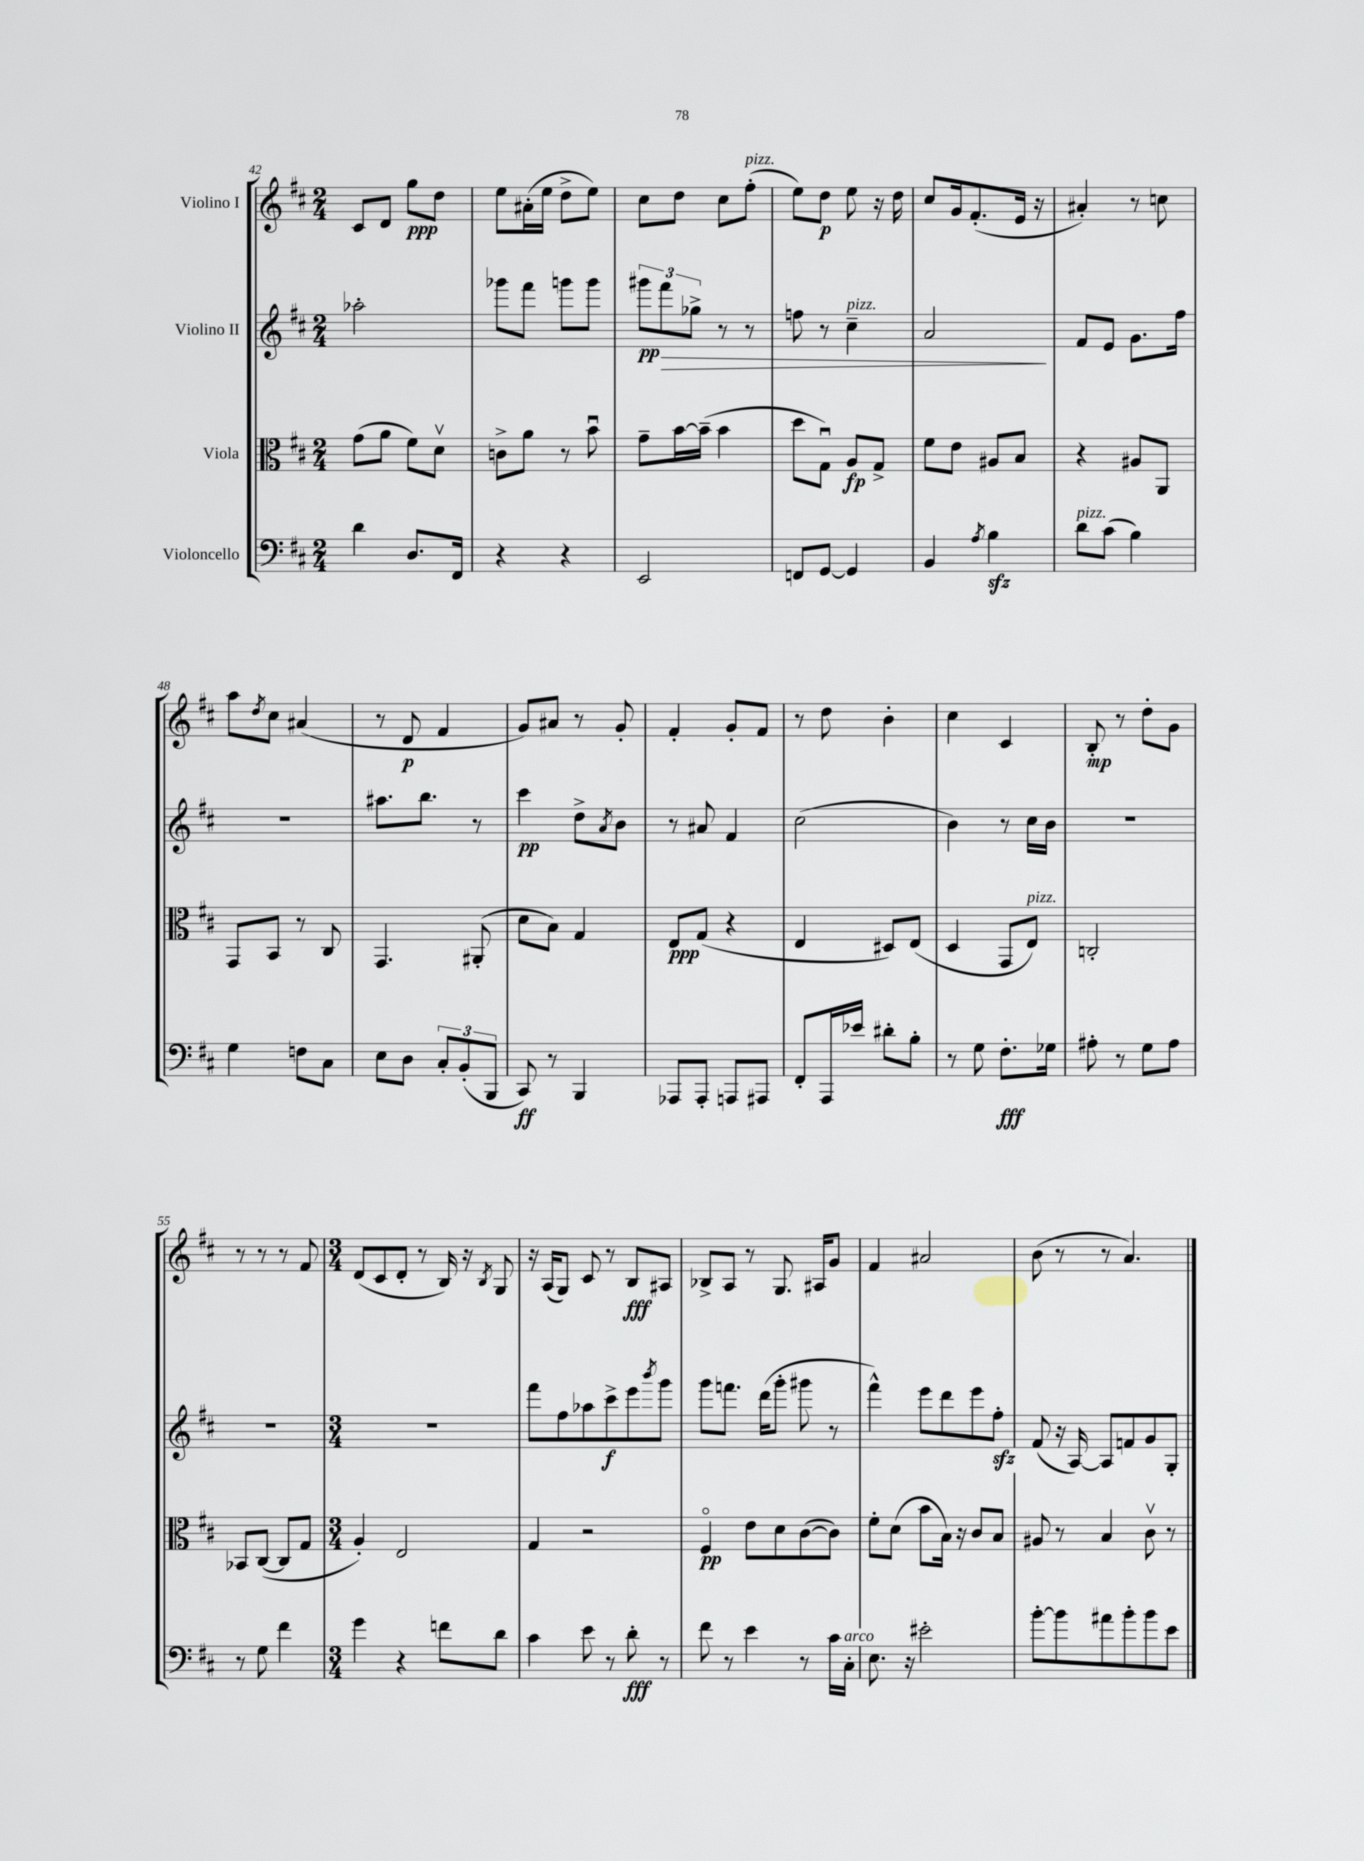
<<
\new StaffGroup <<
\new Staff = "s0" \with { instrumentName = "Violino I" } {
    \clef treble \key d \major \numericTimeSignature \time 2/4
    cis'8 d'8 g''8\ppp d''8 |
    e''8 ais'16-.( e''16 d''8-> e''8) |
    cis''8 d''8 cis''8 fis''8-.^\markup { \italic "pizz." }( |
    e''8) d''8\p e''8 r16 d''16 |
    cis''8 g'16 fis'8.-.( e'16 r16 |
    ais'4-.) r8 c''8 |
    a''8 \acciaccatura { d''8 } cis''8 ais'4( |
    r8 d'8\p fis'4 |
    g'8) ais'8 r8 g'8-. |
    fis'4-. g'8-. fis'8 |
    r8 d''8 b'4-. |
    cis''4 cis'4 |
    b8-.\mp r8 d''8-. g'8 |
    r8 r8 r8 fis'8 |
    \numericTimeSignature \time 3/4 d'8( cis'8 d'8-. r8 b16) r16 \acciaccatura { b8 } g8 |
    r16 a16( g8) cis'8 r8 b8\fff ais8 |
    bes8-> a8 r8 g8. ais16 g'8 |
    fis'4 ais'2 |
    b'8( r8 r8 a'4.) \bar "|." |
}
\new Staff = "s1" \with { instrumentName = "Violino II" } {
    \clef treble \key d \major \numericTimeSignature \time 2/4
    aes''2-. |
    ges'''8 fis'''8 g'''8 g'''8 |
    \tuplet 3/2 { gis'''8\pp\> fis'''8 ges''8-> } r8 r8 |
    f''8 r8 cis''4--^\markup { \italic "pizz." } |
    a'2\! |
    fis'8 e'8 g'8. fis''16 |
    r2 |
    ais''8. b''8. r8 |
    cis'''4\pp d''8-> \acciaccatura { a'8 } b'8 |
    r8 ais'8 fis'4 |
    cis''2( |
    b'4) r8 cis''16 b'16 |
    R2 |
    R2 |
    \numericTimeSignature \time 3/4 R2. |
    fis'''8 fis''8 aes''8 cis'''8->\f e'''8 \acciaccatura { b'''8 } g'''8 |
    g'''8 f'''8. d'''16( g'''8-. gis'''8 r8 |
    fis'''4-^) e'''8 d'''8 e'''8 fis''8-.\sfz |
    fis'8( r16 a16~) a8 f'8 g'8 g8-. \bar "|." |
}
\new Staff = "s2" \with { instrumentName = "Viola" } {
    \clef alto \key d \major \numericTimeSignature \time 2/4
    g'8( a'8 fis'8) d'8\upbow |
    c'8-> a'8 r8 b'8\downbow |
    g'8-- b'16~ b'16--( b'4 |
    d''8 g8\downbow) a8\fp g8-> |
    fis'8 e'8 ais8 b8 |
    r4 ais8 a,8 |
    g,8 b,8 r8 cis8 |
    g,4. ais,8-.( |
    d'8 b8) g4 |
    e8\ppp g8( r4 |
    e4 dis8) e8( |
    d4 g,8 e8^\markup { \italic "pizz." }) |
    c2-. |
    bes,8 cis8~( cis8 g8 |
    \numericTimeSignature \time 3/4 a4-.) e2 |
    g4 r2 |
    fis4\flageolet\pp e'8 d'8 cis'8~( cis'8) |
    fis'8-. d'8( b'8 b16) r16 cis'8 b8 |
    ais8 r8 b4 cis'8\upbow r8 \bar "|." |
}
\new Staff = "s3" \with { instrumentName = "Violoncello" } {
    \clef bass \key d \major \numericTimeSignature \time 2/4
    d'4 d8. fis,16 |
    r4 r4 |
    e,2 |
    f,8 g,8~ g,4 |
    b,4 \acciaccatura { a8 } b4\sfz |
    d'8^\markup { \italic "pizz." } cis'8( b4) |
    g4 f8 cis8 |
    e8 d8 \tuplet 3/2 { cis8-. b,8-.( b,,8 } |
    cis,8\ff) r8 b,,4 |
    aes,,8 aes,,8-. a,,8 ais,,8 |
    fis,8-. a,,16 ees'16 dis'8-. b8-. |
    r8 g8 fis8.-.\fff ges16 |
    ais8-. r8 g8 ais8 |
    r8 g8 fis'4 |
    \numericTimeSignature \time 3/4 g'4 r4 f'8 d'8 |
    cis'4 e'8 r8 d'8-.\fff r8 |
    fis'8 r8 e'4 r8 cis'16 cis16-.^\markup { \italic "arco" } |
    e8. r16 eis'2-. |
    b'8~-. b'8 ais'8 b'8-. b'8 e'8 \bar "|." |
}
>>
>>
\layout { \context { \Score currentBarNumber = #42 } }
